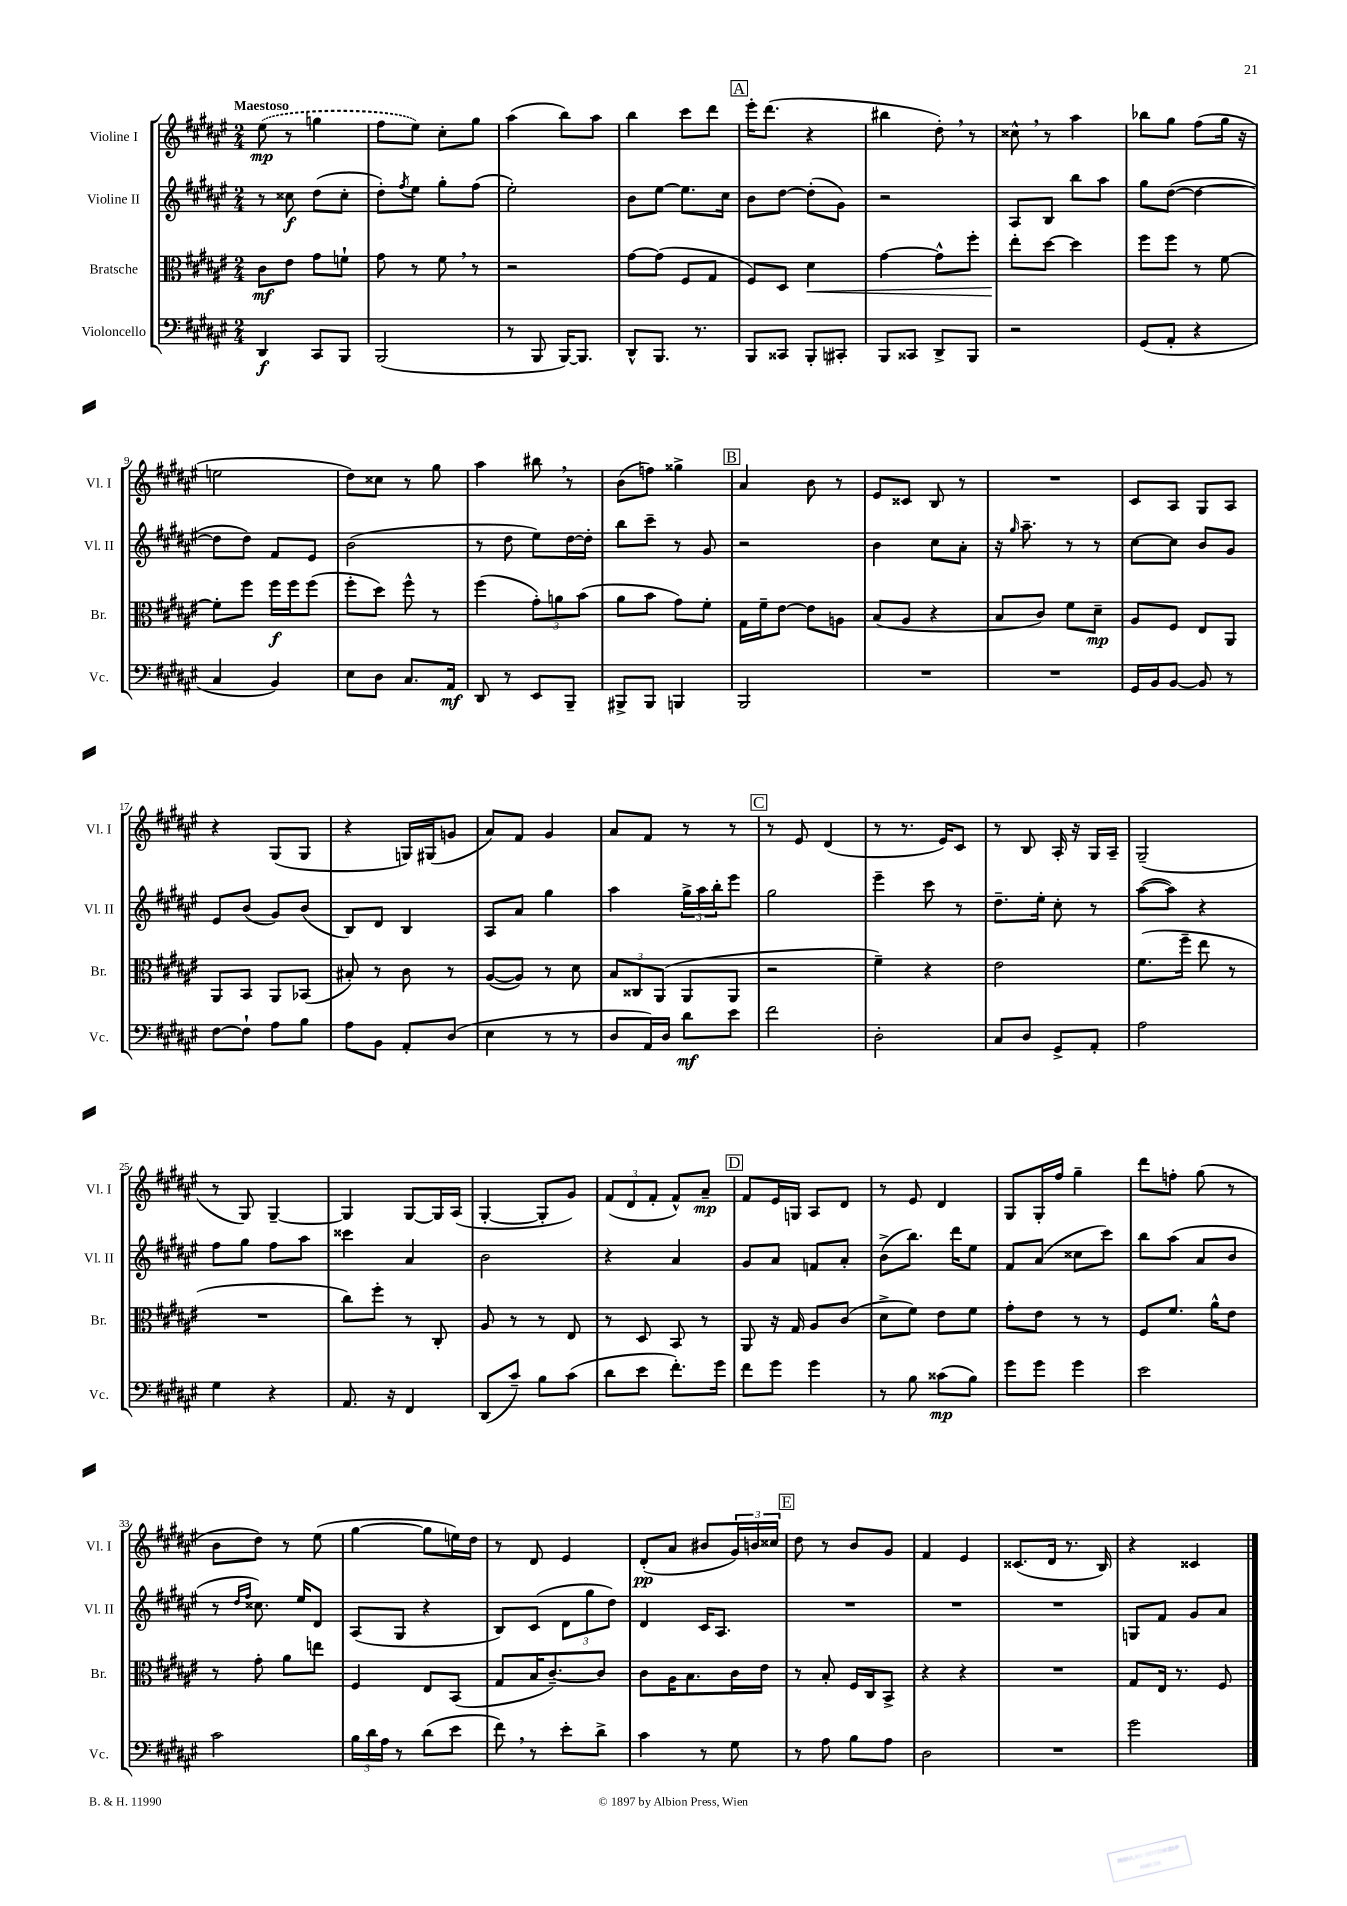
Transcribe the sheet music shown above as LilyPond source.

<<
\new StaffGroup <<
\new Staff = "s0" \with { instrumentName = "Violine I" shortInstrumentName = "Vl. I" } {
    \clef treble \key fis \major \numericTimeSignature \time 2/4 \tempo "Maestoso"
    \once \slurDashed eis''8\mp( r8 g''4 |
    fis''8 eis''8) cis''8-. gis''8 |
    ais''4( b''8) ais''8 |
    b''4 cis'''8 dis'''8 |
    \mark \markup { \box "A" } eis'''16-. dis'''8.( r4 |
    bis''4 dis''8-.) \breathe r8 |
    cisis''8-^ \breathe r8 ais''4 |
    bes''8 gis''8 fis''8( gis''16 r16 |
    e''2 |
    dis''8) cisis''8 r8 gis''8 |
    ais''4 bis''8 \breathe r8 |
    b'8( f''8) gisis''4-> |
    \mark \markup { \box "B" } ais'4 b'8 r8 |
    eis'8 cisis'8 b8 r8 |
    R2 |
    cis'8 ais8 gis8 ais8 |
    r4 gis8( gis8 |
    r4 g16) gis16( g'8 |
    ais'8) fis'8 gis'4 |
    ais'8 fis'8 r8 r8 |
    \mark \markup { \box "C" } r8 eis'8 dis'4( |
    r8 r8. eis'16) cis'8 |
    r8 b8 ais16-. r16 gis16 ais16-- |
    gis2--( |
    r8 gis8) gis4~-- |
    gis4 gis8~ gis16 ais16( |
    gis4~-. gis8-. gis'8) |
    \tuplet 3/2 { fis'8( dis'8 fis'8-. } fis'8-^) ais'8--\mp |
    \mark \markup { \box "D" } fis'8 eis'16 g16 ais8 dis'8 |
    r8 eis'8 dis'4 |
    gis8 gis16-. fis''16 gis''4-- |
    dis'''8 f''8-. gis''8( r8 |
    b'8 dis''8) r8 eis''8( |
    gis''4~ gis''8 e''16) dis''16 |
    r8 dis'8 eis'4 |
    dis'8-.\pp( ais'8 bis'8 \tuplet 3/2 { gis'16) b'16 cisis''16 } |
    \mark \markup { \box "E" } dis''8 r8 b'8 gis'8 |
    fis'4 eis'4 |
    cisis'8.( dis'16 r8. b16) |
    r4 cisis'4 \bar "|." |
}
\new Staff = "s1" \with { instrumentName = "Violine II" shortInstrumentName = "Vl. II" } {
    \clef treble \key fis \major \numericTimeSignature \time 2/4
    r8 cisis''8\f dis''8( cisis''8-. |
    dis''8-.) \acciaccatura { fis''8 } eis''8 gis''8-. fis''8( |
    eis''2-.) |
    b'8 eis''8~ eis''8. cis''16 |
    \mark \markup { \box "A" } b'8 dis''8~ dis''8-.( gis'8) |
    r2 |
    ais8 b8 b''8 ais''8 |
    gis''8 dis''8~( dis''4~ |
    dis''8 dis''8) fis'8 eis'8 |
    b'2( |
    r8 dis''8 eis''8) dis''16~ dis''16-. |
    b''8 cis'''8-- r8 gis'8 |
    \mark \markup { \box "B" } r2 |
    b'4 cis''8 ais'8-. |
    r16 \grace { gis''16 } ais''8.-- r8 r8 |
    cis''8~ cis''8 b'8 gis'8 |
    eis'8 b'8( gis'8) b'8( |
    b8) dis'8 b4 |
    ais8 ais'8 gis''4 |
    ais''4 \tuplet 3/2 { gis''16-> ais''16 b''16-. } eis'''8 |
    \mark \markup { \box "C" } gis''2 |
    eis'''4-- cis'''8 r8 |
    dis''8.-- eis''16-. cis''8-. r8 |
    ais''8~( ais''8) r4 |
    fis''8 gis''8 fis''8 ais''8 |
    cisis'''4 ais'4 |
    b'2 |
    r4 ais'4 |
    \mark \markup { \box "D" } gis'8 ais'8 f'8 ais'8-. |
    b'8->( b''8.) dis'''16 eis''8 |
    fis'8 ais'8( cisis''8 cis'''8) |
    b''8 ais''8( ais'8 b'8 |
    r8 \grace { dis''16 fis''16 } cisis''8.) eis''16 dis'8 |
    ais8( gis8 r4 |
    b8) cis'8( \tuplet 3/2 { dis'8 gis''8 dis''8) } |
    dis'4 cis'16 ais8. |
    \mark \markup { \box "E" } R2 |
    R2 |
    R2 |
    g8 fis'8 gis'8 ais'8 \bar "|." |
}
\new Staff = "s2" \with { instrumentName = "Bratsche" shortInstrumentName = "Br." } {
    \clef alto \key fis \major \numericTimeSignature \time 2/4
    cis'8\mf eis'8 gis'8 f'8-! |
    gis'8 r8 fis'8 \breathe r8 |
    r2 |
    gis'8~ gis'8( fis8 gis8 |
    \mark \markup { \box "A" } fis8) dis8 dis'4\< |
    gis'4~ gis'8-^ fis''8-. |
    eis''8-.\! dis''8~ dis''4 |
    fis''8 fis''8 r8 fis'8~ |
    fis'8-. fis''8 fis''16\f fis''16 fis''8( |
    fis''8-. dis''8) fis''8-^ r8 |
    fis''4( \tuplet 3/2 { gis'8-.) a'8 b'8( } |
    ais'8 b'8 gis'8) fis'8-. |
    \mark \markup { \box "B" } gis16 fis'16-- eis'8~ eis'8 a8 |
    b8( ais8 r4 |
    b8 cis'8) fis'8 dis'8--\mp |
    ais8 fis8 eis8 ais,8 |
    ais,8 b,8 ais,8 bes,8( |
    bis8-.) r8 cis'8 r8 |
    ais8~( ais8) r8 dis'8 |
    \tuplet 3/2 { b8 cisis8 ais,8( } ais,8 ais,8 |
    \mark \markup { \box "C" } r2 |
    fis'4--) r4 |
    eis'2 |
    fis'8.( fis''16-- eis''8 r8 |
    R2 |
    cis''8) fis''8-. r8 cis8-. |
    ais8 r8 r8 eis8 |
    r8 dis8 b,8 r8 |
    \mark \markup { \box "D" } ais,8 r16 gis16 ais8 cis'8( |
    dis'8-> fis'8) eis'8 fis'8 |
    gis'8-. eis'8 r8 r8 |
    fis8 fis'8. ais'16-^ eis'8 |
    r8 gis'8-. ais'8 e''8 |
    fis4 eis8 b,8( |
    gis8 b16 cis'8.~--) cis'8 |
    cis'8 ais16 b8. cis'16 eis'16 |
    \mark \markup { \box "E" } r8 b8-. fis16 cis16 b,8-> |
    r4 r4 |
    R2 |
    gis8 eis16 r8. fis8 \bar "|." |
}
\new Staff = "s3" \with { instrumentName = "Violoncello" shortInstrumentName = "Vc." } {
    \clef bass \key fis \major \numericTimeSignature \time 2/4
    dis,4\f cis,8 b,,8 |
    b,,2( |
    r8 b,,8 b,,16~) b,,8. |
    dis,8-^ b,,8. r8. |
    \mark \markup { \box "A" } b,,8 cisis,8 b,,8-. cis,8-. |
    b,,8 cisis,8 dis,8-> b,,8 |
    r2 |
    gis,8( ais,8-. r4 |
    cis4 b,4) |
    eis8 dis8 cis8. ais,16\mf |
    dis,8 r8 eis,8 b,,8-- |
    bis,,8-> bis,,8 b,,4 |
    \mark \markup { \box "B" } b,,2 |
    R2 |
    R2 |
    gis,16 b,16 b,8~ b,8 r8 |
    fis8~ fis8-! ais8 b8 |
    ais8 b,8 ais,8-. dis8( |
    eis4 r8 r8 |
    dis8 ais,16) dis16 dis'8\mf eis'8 |
    \mark \markup { \box "C" } fis'2 |
    dis2-. |
    cis8 dis8 gis,8-> ais,8-. |
    ais2 |
    gis4 r4 |
    ais,8. r16 fis,4 |
    dis,8( cis'8--) b8 cis'8( |
    dis'8 eis'8 fis'8.-.) gis'16 |
    \mark \markup { \box "D" } fis'8 gis'8 gis'4 |
    r8 b8 cisis'8\mp( b8) |
    gis'8 gis'8 gis'4 |
    eis'2 |
    cis'2 |
    \tuplet 3/2 { b16 dis'16 ais16 } r8 dis'8( eis'8 |
    fis'8) \breathe r8 eis'8-. dis'8-> |
    cis'4 r8 gis8 |
    \mark \markup { \box "E" } r8 ais8 b8 ais8 |
    dis2 |
    R2 |
    gis'2 \bar "|." |
}
>>
>>
